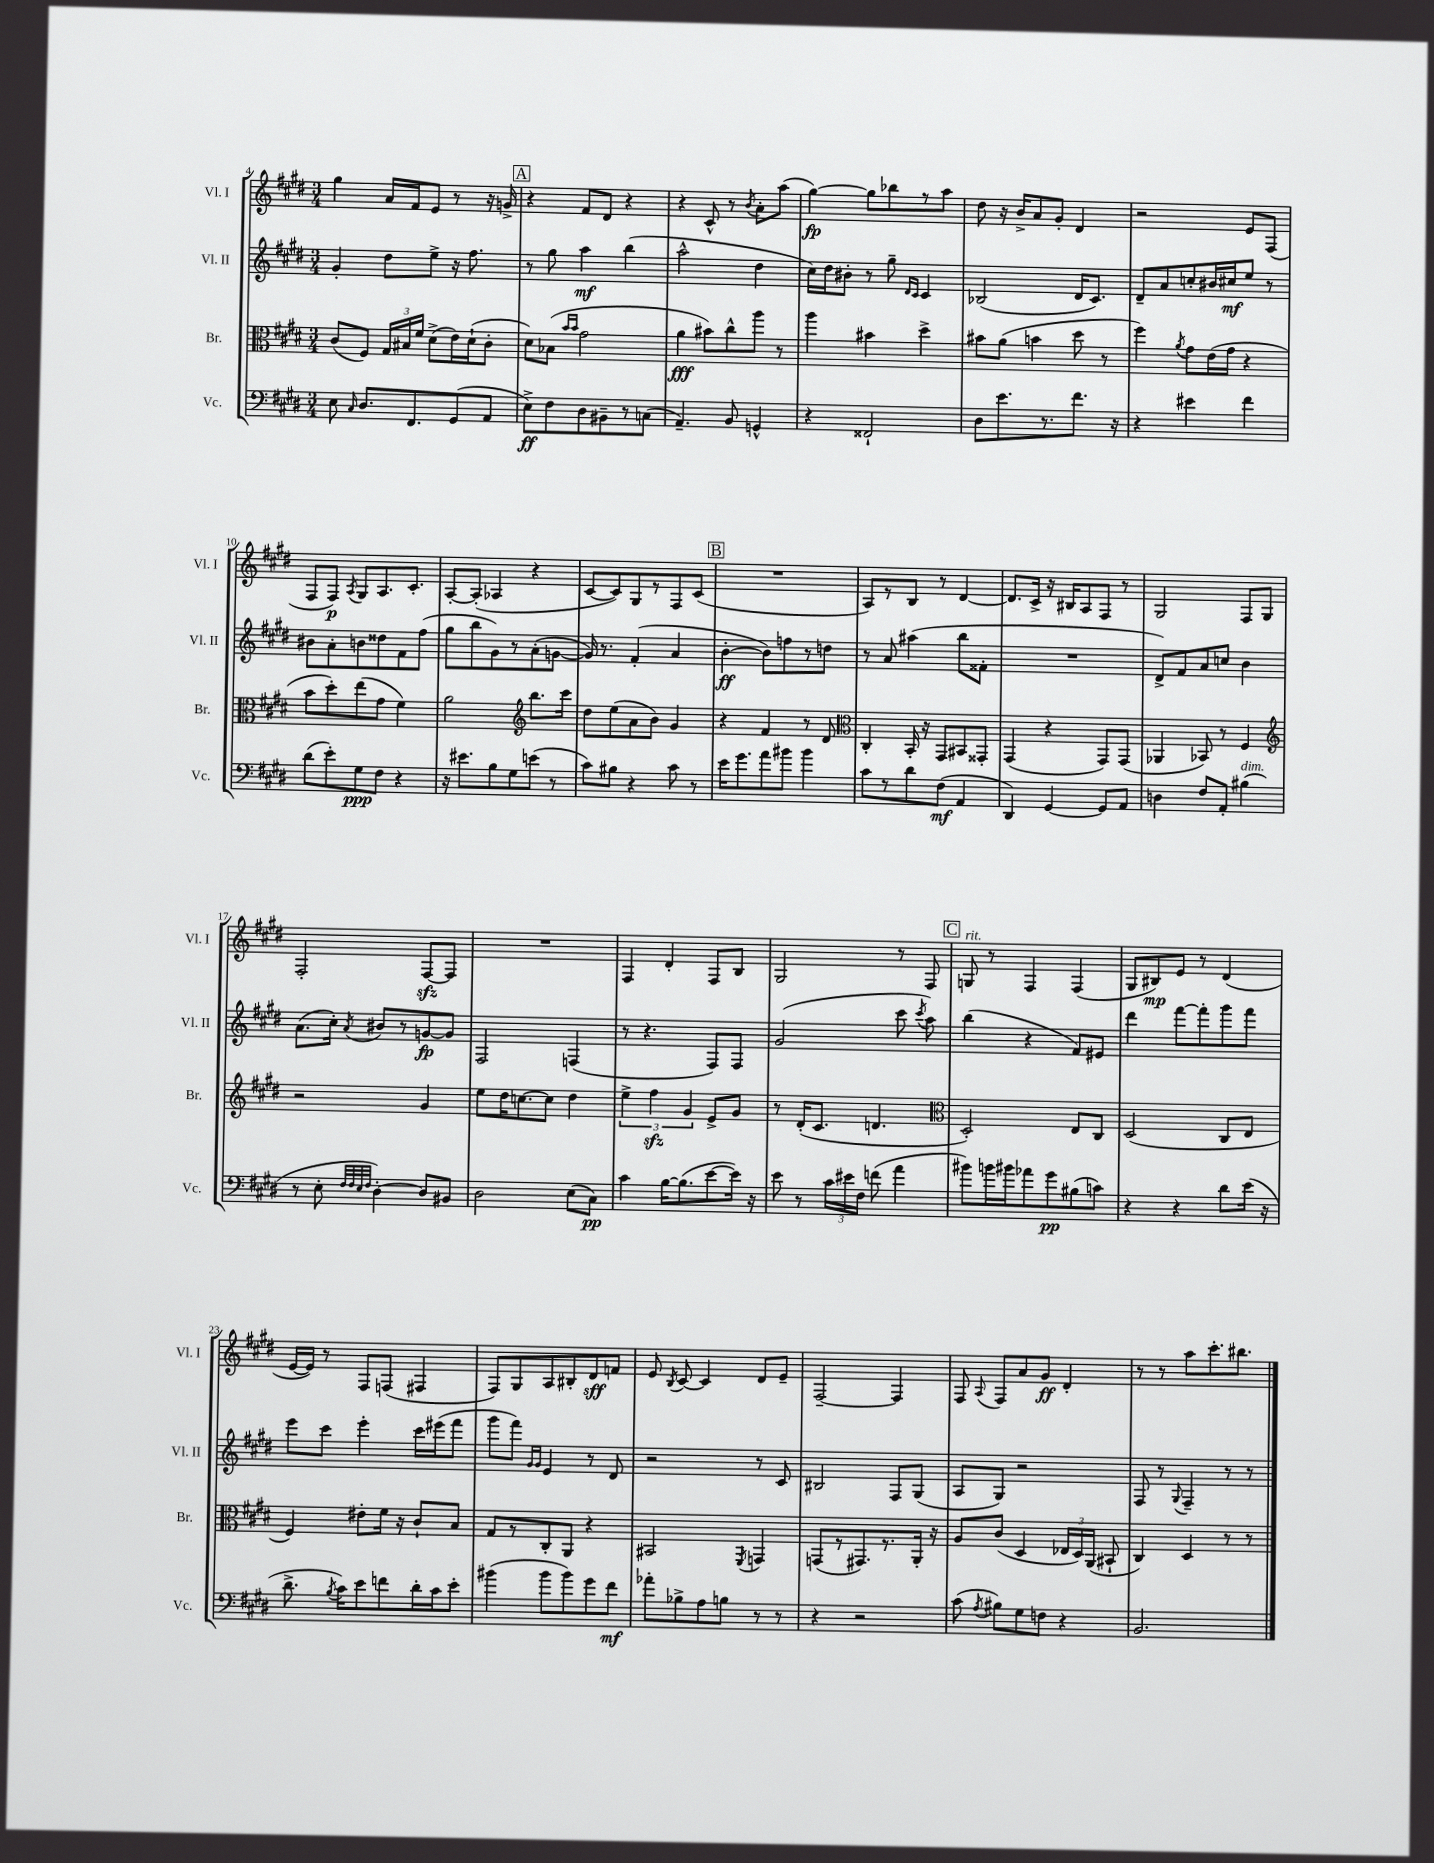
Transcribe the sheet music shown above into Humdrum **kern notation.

**kern	**kern	**kern	**kern
*staff4	*staff3	*staff2	*staff1
*clefF4	*clefC3	*clefG2	*clefG2
*k[f#c#g#d#]	*k[f#c#g#d#]	*k[f#c#g#d#]	*k[f#c#g#d#]
*M3/4	*M3/4	*M3/4	*M3/4
8E\	(8c#/L	4g#'/	4gg#\
16qqC#/	.	.	.
8.D#/L	8F#/J)	.	.
.	24G#/LL	8dd#\L	16a/LL
.	24B#/	.	.
8.FF#/	.	.	16f#/J
.	24f#/JJ	.	.
.	(8d#^\L	8ee^\J	8e/J
(8GG#/	16e\L)	16r	8r
.	(16d#`\J	8.ff#\	.
8AA/J	8c#'\J	.	16r
.	.	.	16g^/
=	=	=	=
8E^\L)	8d#\L)	8r	4r
8F#\	(8B-\J	8gg#\	.
.	16qqb/LL	.	.
.	16qqb/JJ	.	.
8D#\	2g#\	4aa\	8f#/L
8BB#~\	.	.	8d#/J
8r	.	(4bb\	4r
(8C\J	.	.	.
=	=	=	=
4.AA~/)	4a\	2aa^^\	4r
.	8b#\L)	.	8c#^^/
8BB/	8cc#^^\	.	8r
.	.	.	8qb/
4GG^^/	8aa\J	4dd#\	8a'\L
.	8r	.	(8aa\J
=	=	=	=
4r	4aa\	16cc#\LL)	[4gg#\)
.	.	16dd#\J	.
.	.	8b#'\J	.
2FF##`/	4b#\	8r	8gg#\]L
.	.	8gg#~\	8bb-\
.	.	16qqd#/LL	.
.	.	16qqc#/JJ	.
.	4dd#^\	4c#/	8r
.	.	.	8aa\J
=	=	=	=
8D#\L	8b#\L	(2B-/	8dd#\
8.e\	(8a\J	.	16r
.	.	.	16b^/LK
.	4b\	.	8a/
8.r	.	.	.
.	.	.	8g#'/J
8.f#\J	8dd#\	16d#/LK	4d#/
.	.	8.c#/J)	.
.	8r	.	.
16r	.	.	.
=	=	=	=
4r	4ff#\)	8d#~/L	2r
.	.	8a/	.
.	8qa/	.	.
4e#\	8g#\L	8cc'/	.
.	(16e\L	16b#/L	.
.	16g#\JJ	16cc#/J	.
4f#\	4r	8ee/J	8e/L
.	.	8r	(8F#/J
=	=	=	=
(8d#\L	8b\L	8b#\L	8F#/L
8e'\)	8dd#'\)	8a'\	8F#/J)
.	.	.	8qA/
8G#\	(8ee\	8b\	8G#/L
8F#\J	8g#\J	8dd##\	8.A/
4r	4f#\)	8f#\	.
.	.	.	8.c#'/J
.	.	(8ff#\J	.
=	=	=	=
16r	2a\	8gg#\L	[8A'/L
8.e#\L	.	.	.
.	.	8bb\	(8A'/]J
8B\	.	8g#\)	4A-/
8G#\	.	8r	.
*	*clefG2	*	*
(8e\J	8.bb\L	(8a'\	4r
8r	.	[8g\J	.
.	16ccc#\Jk	.	.
=	=	=	=
8c#\L)	8dd#\L	16g/])	[8c#/L
.	.	8.r	.
8B#\J	(8ee\	.	8c#/])
4r	8a\	(4f#'/	8G#/
.	8b\J)	.	8r
8c#\	4g#/	4a/	8F#/
8r	.	.	(8c#/J
=	=	=	=
16e\LK	4r	[4b'\	2.r
8.g#\	.	.	.
8a\	4f#/	8b\]L)	.
8b#\J	.	8ff\	.
4b#\	8r	8r	.
.	8d#/	8dd\J	.
=	=	=	=
*	*clefC3	*	*
8c#\L	4C#'/	8r	8A/L)
8r	.	8a/	8r
8d#\	16BB'/	(4aa#\	8B/J
.	16r	.	.
(8F#\J	8GG#/L	.	8r
4AA/	8BB#/	8bb\L	[4d#/
.	8GG##'/J	8f##'\J	.
=	=	=	=
4DD#/)	(4GG#/	2.r	8.d#/]L
.	.	.	16c#^/Jk
[4GG#/	4r	.	16r
.	.	.	16B#/LK
.	.	.	8A/
8GG#/]L	8GG#/L)	.	8F#/J
8AA/J	(8GG#/J	.	8r
=	=	=	=
4D\	4AA-/	8d#^/L)	2G#/
.	.	8f#/	.
8F#/L	8BB-/)	8a/	.
8AA'/J	8r	8cc/J	.
(4B#\	4F#/	4b\	8F#/L
.	.	.	8G#/J
=	=	=	=
*	*clefG2	*	*
8r	2r	(8.a\L	2F#'/
8E'\	.	.	.
.	.	16cc#'\Jk)	.
32qqF#/LLL	.	.	.
32qqF#/	.	.	.
32qqE/	.	.	.
32qqF#/JJJ	.	8qa/	.
[4D#'\)	.	8b#/L	.
.	.	8r	.
8D#/]L	4g#/	[8g/	[8F#/L
8BB#/J	.	8g/]J	8F#/]J
=	=	=	=
2D#\	8ee\L	2F#/	2.r
.	16dd#\K	.	.
.	[8.cc\	.	.
.	8cc\]J	.	.
(8E\L	4dd#\	(4F/	.
8C#\J)	.	.	.
=	=	=	=
4c#\	6ee^\	8r	4F#/
.	.	4.r	.
.	6ff#\	.	.
[16B\LK	.	.	4d#'/
(8.B\]	.	.	.
.	6g#/	.	.
[8e\	8e^/L	8F#/L)	8F#/L
16e\]Jk)	8g#/J	8F#/J	8B/J
16r	.	.	.
=	=	=	=
8e\	8r	(2g#/	2G#/
8r	(16d#'/LK	.	.
.	8.c#/J	.	.
24c#\LL	.	.	.
24e#\	.	.	.
24F#\JJ	.	.	.
(8f\	4.d/	.	.
4a\	.	8ccc#\	8r
.	.	8qccc#/	.
.	.	8aa\)	8F#/
=	=	=	=
*	*clefC3	*	*
8b#\L)	2D#'/)	(4bb\	8G/
16b\L	.	.	8r
16b#\J	.	.	.
8a-\	.	4r	4F#/
8g#\	.	.	.
(8B#\	8E/L	8f#/L)	(4F#/
8c\J)	8C#/J	8e#/J	.
=	=	=	=
4r	(2D#/	4ddd#\	8G#/L
.	.	.	8B#/)
4r	.	[8fff#\L	8e/J
.	.	8fff#'\]	8r
8d#\L	8C#/L	8ggg#\	(4d#/
(16e\Jk	8E/J	8fff#\J	.
16r	.	.	.
=	=	=	=
8.d#^\	4F#/)	8eee\L	[16e/LL
.	.	.	16e/]JJ)
.	.	8ccc#\J	8r
8qB/	.	.	.
16c#\LK)	.	.	.
8e\	8e#'\L	4eee'\	8F#/L
8f\	16f#\Jk	.	(8F/J
.	16r	.	.
16d#'\L	8c#`/L	16ccc#\LL	4F#/
16c#\J	.	(16eee#\J	.
8e'\J	8B/J	8fff#\J	.
=	=	=	=
(4b#\	8G#/L	8ggg#\L	8F#/L)
.	8r	8fff#\J)	8G#/
.	.	16qqg#/LL	.
.	.	16qqg#/JJ	.
8b#\L	8C#'/	4e/	8A/
8b#\)	8AA/J	.	8B#'/
8g#\	4r	8r	8d#/
8f#\J	.	8d#/	8f/J
=	=	=	=
8a-'\L	2BB#/	2r	8e/
.	.	.	8qB/
8B-^\	.	.	[8c#/
8A\	.	.	4c#/]
8B\J	.	.	.
.	8qFF#/	.	.
8r	4GG/	8r	8d#/L
8r	.	8c#/	8e~/J
=	=	=	=
4r	(8GG/L	2B#/	[2F#~/
.	8r	.	.
2r	8.GG#/)	.	.
.	8.r	.	.
.	.	8F#/L	4F#/]
.	16AA'/Jk	(8G#/J	.
.	16r	.	.
=	=	=	=
(8c#\	8A/L	8A/L	8F#/
8qA/	.	.	8qqA/
8B#\L)	(8c#/J	8G#/J)	8F#/L
8G#\	4D#/	2r	8a/
8F\J	.	.	8g#/J
4r	24E-/LL	.	4d#'/
.	24D#/)	.	.
.	(24AA/JJ	.	.
.	8BB#`/	.	.
=	=	=	=
2.BB/	4C#/)	8F#/	8r
.	.	8r	8r
.	.	8qqG#/	.
.	4D#/	4F#~/	8aa\L
.	.	.	8.ccc#'\
.	8r	8r	.
.	.	.	8.bb#\J
.	8r	8r	.
==	==	==	==
*-	*-	*-	*-
